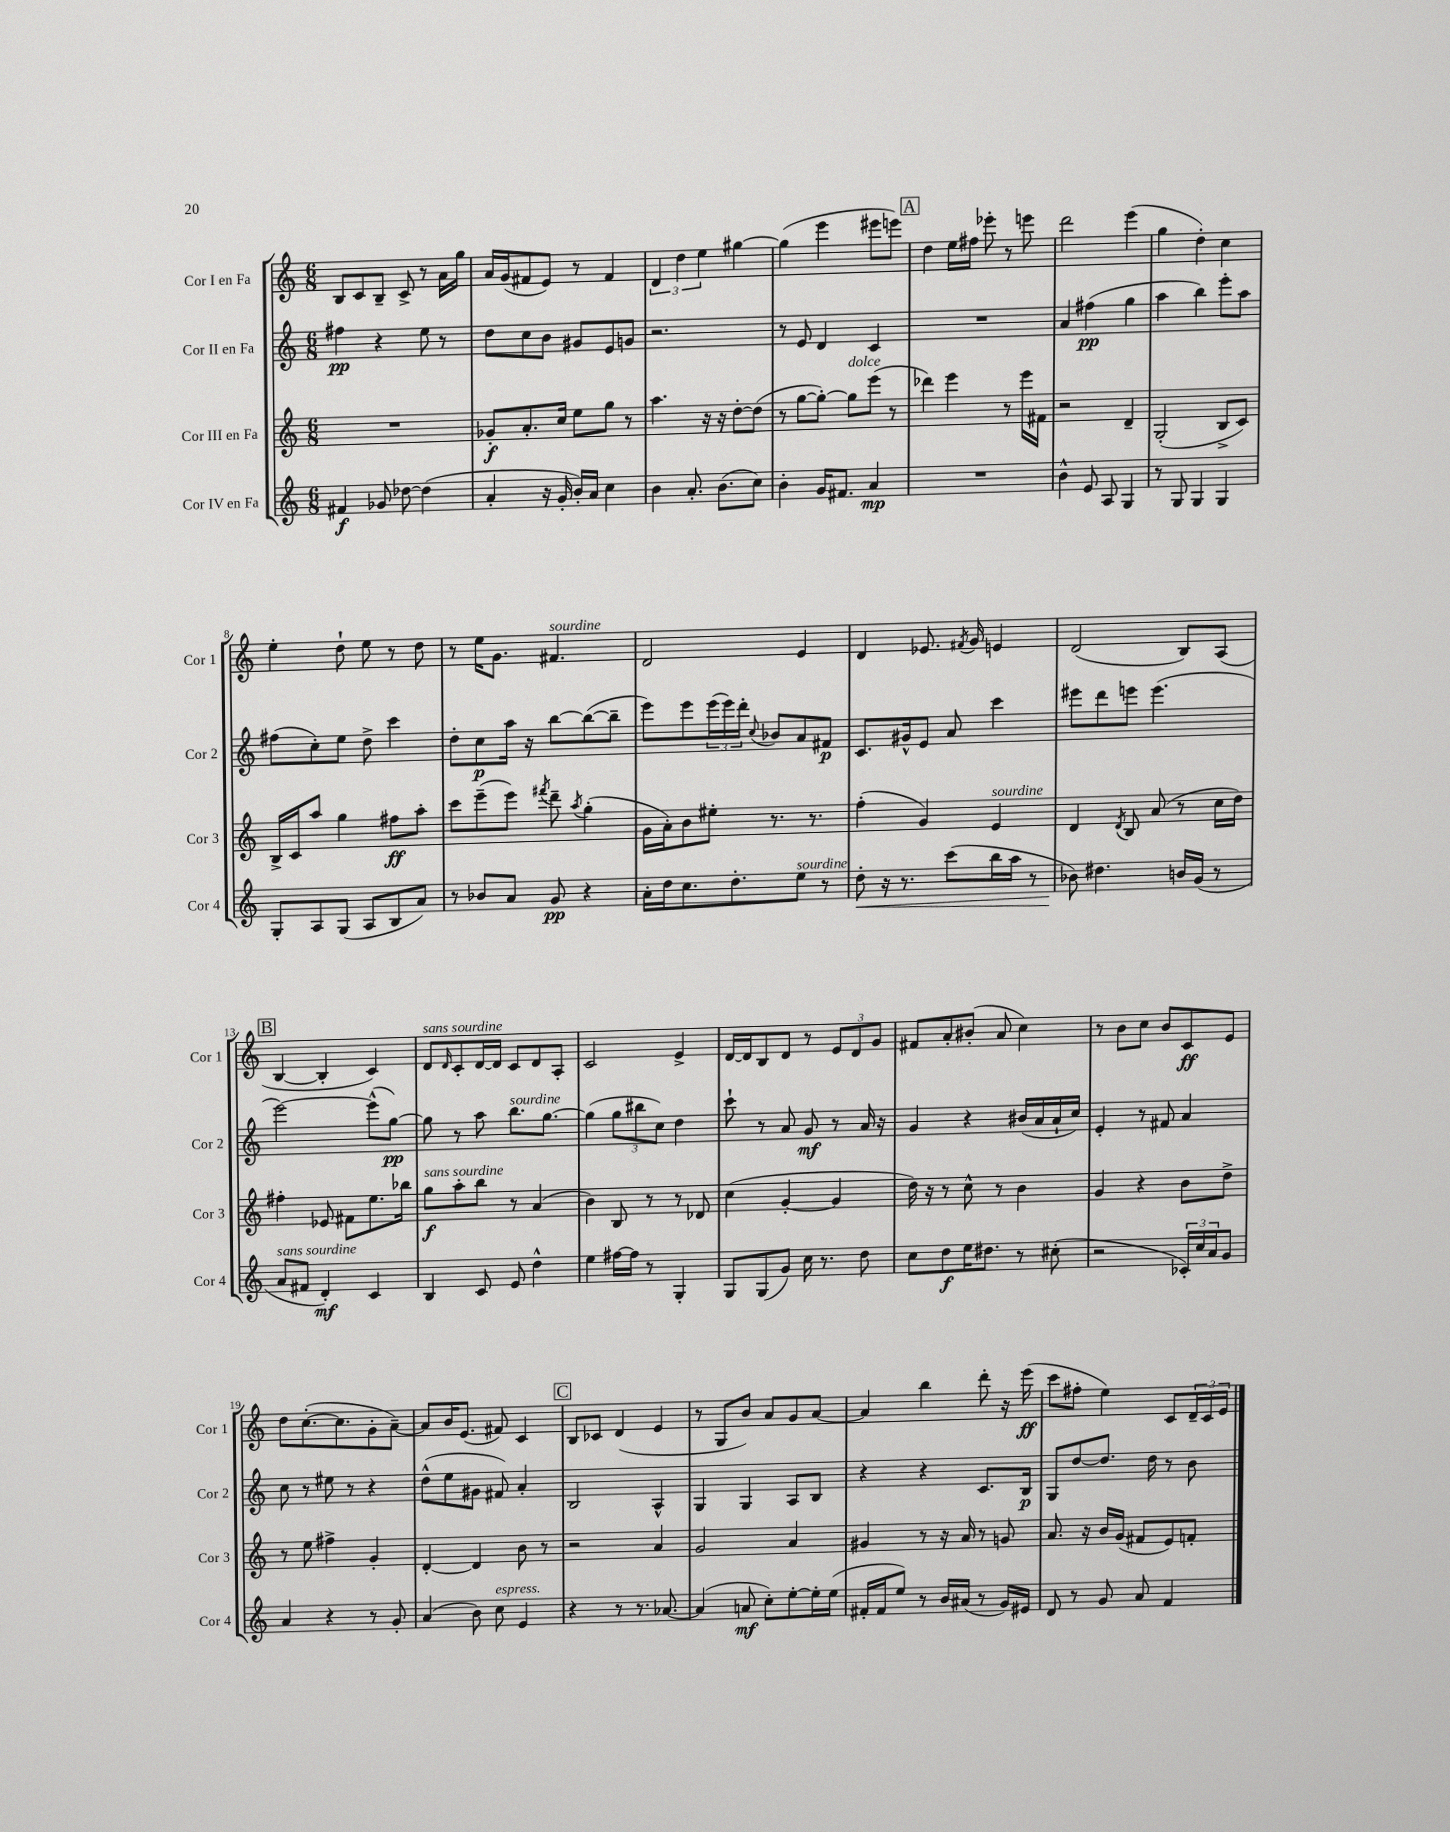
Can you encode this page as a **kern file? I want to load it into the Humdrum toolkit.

**kern	**dynam	**kern	**dynam	**kern	**dynam	**kern	**dynam
*part4	*part4	*part3	*part3	*part2	*part2	*part1	*part1
*staff4	*staff4	*staff3	*staff3	*staff2	*staff2	*staff1	*staff1
*I"Cor IV en Fa	*	*I"Cor III en Fa	*	*I"Cor II en Fa	*	*I"Cor I en Fa	*
*I'Cor 4	*	*I'Cor 3	*	*I'Cor 2	*	*I'Cor 1	*
*clefG2	*	*clefG2	*	*clefG2	*	*clefG2	*
*k[]	*	*k[]	*	*k[]	*	*k[]	*
*M6/8	*	*M6/8	*	*M6/8	*	*M6/8	*
=1	=1	=1	=1	=1	=1	=1	=1
4f#X/	f	2.r	.	4ff#X\	pp	8B/L	.
.	.	.	.	.	.	8c/	.
8g-X/	.	.	.	4r	.	8B~/J	.
[8dd-X\	.	.	.	.	.	8c^/	.
(4dd-\]	.	.	.	8ee\	.	8r	.
.	.	.	.	8r	.	16a\LL	.
.	.	.	.	.	.	16gg\JJ	.
=2	=2	=2	=2	=2	=2	=2	=2
4a'/	.	8g-X'/L	f	8dd\L	.	16a/LL	.
.	.	.	.	.	.	(16g/J	.
.	.	8.a'/	.	8cc\	.	8f#X/	.
16r	.	.	.	8b\J	.	8e/J)	.
16g'/	.	16cc/Jk	.	.	.	.	.
16b'/LL)	.	8ee\L	.	8g#X/L	.	8r	.
16a/JJ	.	.	.	.	.	.	.
4cc\	.	8gg\J	.	8e/	.	4f#/	.
.	.	8r	.	8gn/J	.	.	.
=3	=3	=3	=3	=3	=3	=3	=3
4b\	.	4.aa\	.	2.r	.	6d/	.
.	.	.	.	.	.	6dd\	.
8.a'/	.	.	.	.	.	.	.
.	.	.	.	.	.	6ee\	.
.	.	16r	.	.	.	.	.
(8.b\L	.	16r	.	.	.	.	.
.	.	[8dd'\L	.	.	.	[4gg#X\	.
8cc\J)	.	(8dd\J]	.	.	.	.	.
=4	=4	=4	=4	=4	=4	=4	=4
4b'\	.	8r	.	8r	.	(4gg#\]	.
.	.	[8gg\L	.	8e/	.	.	.
16g/KL	.	8gg'\J_)	.	4d/	.	4eee\	.
8.f#X/J	.	.	.	.	.	.	.
!	!	!LO:TX:a:i:t=dolce	!	!	!	!	!
.	.	8gg\L]	.	.	.	.	.
4a/	mp	(8eee\J	.	4c/	.	8eee#X\L	.
.	.	8r	.	.	.	8eeen\J)	.
!!LO:REH:place=s1:t=A
=5	=5	=5	=5	=5	=5	=5	=5
2.r	.	4ddd-X\)	.	2.r	.	4dd\	.
.	.	4eee\	.	.	.	16ee\LL	.
.	.	.	.	.	.	16ff#X\JJ	.
.	.	.	.	.	.	8eee-X'\	.
.	.	8r	.	.	.	8r	.
.	.	16eee\LL	.	.	.	8eeen\	.
.	.	16f#X\JJ	.	.	.	.	.
=6	=6	=6	=6	=6	=6	=6	=6
4b^^\	.	2r	.	4a/	.	2ddd\	.
8e/	.	.	.	(4ff#X\	pp	.	.
8A/	.	.	.	.	.	.	.
4G/	.	4d~/	.	4gg\	.	(4eee\	.
=7	=7	=7	=7	=7	=7	=7	=7
8r	.	(2G'/	.	4aa\	.	4gg\	.
8G/	.	.	.	.	.	.	.
4G/	.	.	.	4bb\)	.	4dd'\)	.
4G/	.	8B^/L	.	8eee'\L	.	4cc\	.
.	.	8c/J)	.	8aa\J	.	.	.
!!LO:LB:g=z
=8	=8	=8	=8	=8	=8	=8	=8
8G'/L	.	16B^/LL	.	(8ff#X\L	.	4ee'\	.
.	.	16c/J	.	.	.	.	.
8A/	.	8aa/J	.	8cc'\)	.	.	.
(8G/J	.	4gg\	.	8ee\J	.	8dd`\	.
8A/L	.	.	.	8dd^\	.	8ee\	.
8B/	.	8ff#X\L	ff	4ccc\	.	8r	.
8a/J)	.	8aa'\J	.	.	.	8dd\	.
=9	=9	=9	=9	=9	=9	=9	=9
8r	.	8ccc\L	.	8dd'\L	.	8r	.
8b-X/L	.	(8eee~\	.	8cc\	p	16ee\KL	.
.	.	.	.	.	.	8.g\J	.
8a/J	.	8eee\J)	.	16aa\Jk	.	.	.
.	.	.	.	16r	.	.	.
.	.	8qfff#X/	.	.	.	.	.
!	!	!	!	!	!	!LO:TX:a:i:t=sourdine	!
8g/	pp	8ddd~\	.	[8bb\L	.	4.f#X/	.
.	.	8qaa/	.	.	.	.	.
4r	.	(4gg'\	.	(8bb\_	.	.	.
.	.	.	.	8bb~\J]	.	.	.
=10	=10	=10	=10	=10	=10	=10	=10
16a'\LL	.	16g\LL	.	8eee\L)	.	2d/	.
16dd\J	.	16a'\J)	.	.	.	.	.
8.cc\	.	8b\	.	8eee\	.	.	.
.	.	8ee#X'\J	.	(24eee\L	.	.	.
.	.	.	.	24eee\)	.	.	.
8.dd'\	.	.	.	.	.	.	.
.	.	.	.	24ddd'\JJ	.	.	.
.	.	.	.	8qqcc/	.	.	.
.	.	8.r	.	8b-X/L	.	.	.
!LO:TX:a:i:t=sourdine	!	!	!	!	!	!	!
8ee\J	.	.	.	8a/	.	4e/	.
.	.	8.r	.	.	.	.	.
8r	.	.	.	8f#X/J	p	.	.
=11	=11	=11	=11	=11	=11	=11	=11
!	!LO:HP:b	!	!	!	!	!	!
8dd'\	<	(4ff'\	.	8.c/L	.	4d/	.
16r	.	.	.	.	.	.	.
8.r	.	.	.	16g#X^^/k	.	.	.
.	.	4g/)	.	8e/J	.	8.e-X/	.
(8ccc\L	.	.	.	8a/	.	.	.
.	.	.	.	.	.	8qf#X/	.
.	.	.	.	.	.	16g/	.
!	!	!LO:TX:a:i:t=sourdine	!	!	!	!	!
16bb\L	.	4e/	.	4ccc\	.	4en/	.
16aa\JJ	.	.	.	.	.	.	.
8r	.	.	.	.	.	.	.
=12	=12	=12	=12	=12	=12	=12	=12
8b-X\)	.	4d/	.	8eee#X\L	.	(2d/	.
4.dd#X\	[	.	.	8ddd\	.	.	.
.	.	8qd/	.	.	.	.	.
.	.	8B/	.	8eeen\J	.	.	.
.	.	(8a/	.	(4.eee\	.	.	.
16bn/LL	.	8r	.	.	.	8B/L)	.
(16g/JJ	.	.	.	.	.	.	.
8r	.	16cc\LL	.	.	.	(8A/J	.
.	.	16dd\JJ)	.	.	.	.	.
!!LO:LB:g=z
!!LO:REH:place=s1:t=B
=13	=13	=13	=13	=13	=13	=13	=13
!LO:TX:a:i:t=sans sourdine	!	!	!	!	!	!	!
8a/L	.	4ff#X'\	.	[2eee\)	.	[4B/	.
8f#X/J	.	.	.	.	.	.	.
4d'/)	mf	8e-X/	.	.	.	4B'/]	.
.	.	8f#X\L	.	.	.	.	.
4c/	.	8.ee\	.	(8eee^^\L]	.	4c/)	.
.	.	.	.	[8gg\J)	pp	.	.
.	.	16bb-X\Jk	.	.	.	.	.
=14	=14	=14	=14	=14	=14	=14	=14
!	!	!	!	!	!	!LO:TX:a:i:t=sans sourdine	!
!	!	!LO:TX:a:i:t=sans sourdine	!	!	!	!	!
4B/	.	8gg\L	f	8gg\]	.	8d/L	.
.	.	.	.	.	.	16qqd/	.
.	.	8aa'\	.	8r	.	8c'/	.
8c/	.	8bb\J	.	8aa\	.	[16d/L	.
.	.	.	.	.	.	16d/JJ]	.
!	!	!	!	!LO:TX:a:i:t=sourdine	!	!	!
8e/	.	8r	.	8.bb\L	.	8c/L	.
4dd^^\	.	(4a/	.	.	.	8d/	.
.	.	.	.	[8.gg\J	.	.	.
.	.	.	.	.	.	8A'/J	.
=15	=15	=15	=15	=15	=15	=15	=15
4ee\	.	4b\)	.	(4gg\]	.	2c/	.
[16ff#X\LL	.	8B/	.	12gg\L	.	.	.
16ff#\JJ]	.	.	.	.	.	.	.
.	.	.	.	12bb#X\	.	.	.
8r	.	8r	.	.	.	.	.
.	.	.	.	12cc\J)	.	.	.
4G'/	.	8r	.	4dd\	.	4e^/	.
.	.	8d-X/	.	.	.	.	.
=16	=16	=16	=16	=16	=16	=16	=16
8G/L	.	(4cc\	.	8ccc`\	.	[16d/LL	.
.	.	.	.	.	.	16d/J]	.
(8G/	.	.	.	8r	.	8B/	.
8g/J)	.	[4g'/	.	8a/	.	8d/J	.
16cc\	.	.	.	8g/	mf	8r	.
8.r	.	.	.	.	.	.	.
.	.	4g/]	.	8r	.	12e/L	.
.	.	.	.	.	.	12d/	.
8dd\	.	.	.	16a/	.	.	.
.	.	.	.	.	.	12g/J	.
.	.	.	.	16r	.	.	.
=17	=17	=17	=17	=17	=17	=17	=17
8cc\L	.	16dd\)	.	4g/	.	8f#X/L	.
.	.	16r	.	.	.	.	.
8dd\	f	8r	.	.	.	8a'/	.
16ee\K	.	8cc^^\	.	4r	.	(8b#X'/J	.
8.dd#X\J	.	.	.	.	.	.	.
.	.	8r	.	.	.	8a/	.
8r	.	4b\	.	(16b#X/LL	.	4cc\)	.
.	.	.	.	16a/	.	.	.
(8cc#X'\	.	.	.	16a`/	.	.	.
.	.	.	.	16cc/JJ)	.	.	.
=18	=18	=18	=18	=18	=18	=18	=18
2r	.	4g/	.	4e'/	.	8r	.
.	.	.	.	.	.	8b\L	.
.	.	4r	.	8r	.	8cc\J	.
.	.	.	.	8f#X/	.	8b/L	.
24c-X'/LL)	.	8b\L	.	4a/	.	8c/	ff
24cc/	.	.	.	.	.	.	.
24a/J	.	.	.	.	.	.	.
8g/J	.	8dd^\J	.	.	.	8e/J	.
!!LO:LB:g=z
=19	=19	=19	=19	=19	=19	=19	=19
4a/	.	8r	.	8cc\	.	8dd\L	.
.	.	8ee\	.	8r	.	([8.cc'\	.
4r	.	4ff#X^\	.	8ee#X\	.	.	.
.	.	.	.	.	.	8.cc\]	.
.	.	.	.	8r	.	.	.
8r	.	4g'/	.	4r	.	8g'\	.
8g'/	.	.	.	.	.	[8a~\J)	.
=20	=20	=20	=20	=20	=20	=20	=20
(4a/	.	[4d'/	.	(8dd^^\L	.	8a/L]	.
.	.	.	.	8ee\	.	16b/K	.
.	.	.	.	.	.	(8.e/J	.
8b\)	.	4d/]	.	8g#X\J	.	.	.
!LO:TX:a:i:t=espress.	!	!	!	!	!	!	!
8cc\	.	.	.	8f#X/)	.	8f#X/)	.
4e/	.	8b\	.	4a'/	.	4c/	.
.	.	8r	.	.	.	.	.
!!LO:REH:place=s1:t=C
=21	=21	=21	=21	=21	=21	=21	=21
4r	.	2r	.	2B/	.	8B/L	.
.	.	.	.	.	.	8c-X/J	.
8r	.	.	.	.	.	(4d/	.
8.r	.	.	.	.	.	.	.
.	.	4a/	.	4A^^/	.	4e/	.
[8.a-X/	.	.	.	.	.	.	.
=22	=22	=22	=22	=22	=22	=22	=22
(4a-/]	.	2g/	.	4G/	.	8r	.
.	.	.	.	.	.	8G/L	.
8an/	mf	.	.	4G/	.	8b/J)	.
8cc'\L)	.	.	.	.	.	8a/L	.
[8ee'\	.	4a/	.	8A/L	.	8g/	.
16ee'\L]	.	.	.	8B/J	.	[8a/J	.
(16ee\JJ	.	.	.	.	.	.	.
=23	=23	=23	=23	=23	=23	=23	=23
16f#X'/LL	.	4g#X/	.	4r	.	4a/]	.
16f#/J	.	.	.	.	.	.	.
8ee/J)	.	.	.	.	.	.	.
8r	.	8r	.	4r	.	4bb\	.
16b/LL	.	16r	.	.	.	.	.
(16a#X/JJ	.	16a/	.	.	.	.	.
8r	.	8r	.	8.c/L	.	8ddd'\	.
16g/LL)	.	8gn/	.	.	.	16r	.
16e#X/JJ	.	.	.	16B/Jk	p	(16eee\	ff
=24	=24	=24	=24	=24	=24	=24	=24
8d/	.	8.a/	.	8G/L	.	8ccc\L	.
8r	.	.	.	[8dd/	.	8ff#X'\J	.
.	.	16r	.	.	.	.	.
8g/	.	16b/LL	.	8.dd/J]	.	4ee\)	.
.	.	(16g/JJ	.	.	.	.	.
8a/	.	8f#X/L	.	.	.	.	.
.	.	.	.	16dd\	.	.	.
4f/	.	8e/)	.	8r	.	8c/L	.
.	.	8fn'/J	.	8b\	.	24d~/L	.
.	.	.	.	.	.	24c/	.
.	.	.	.	.	.	24e/JJ	.
==	==	==	==	==	==	==	==
*-	*-	*-	*-	*-	*-	*-	*-
